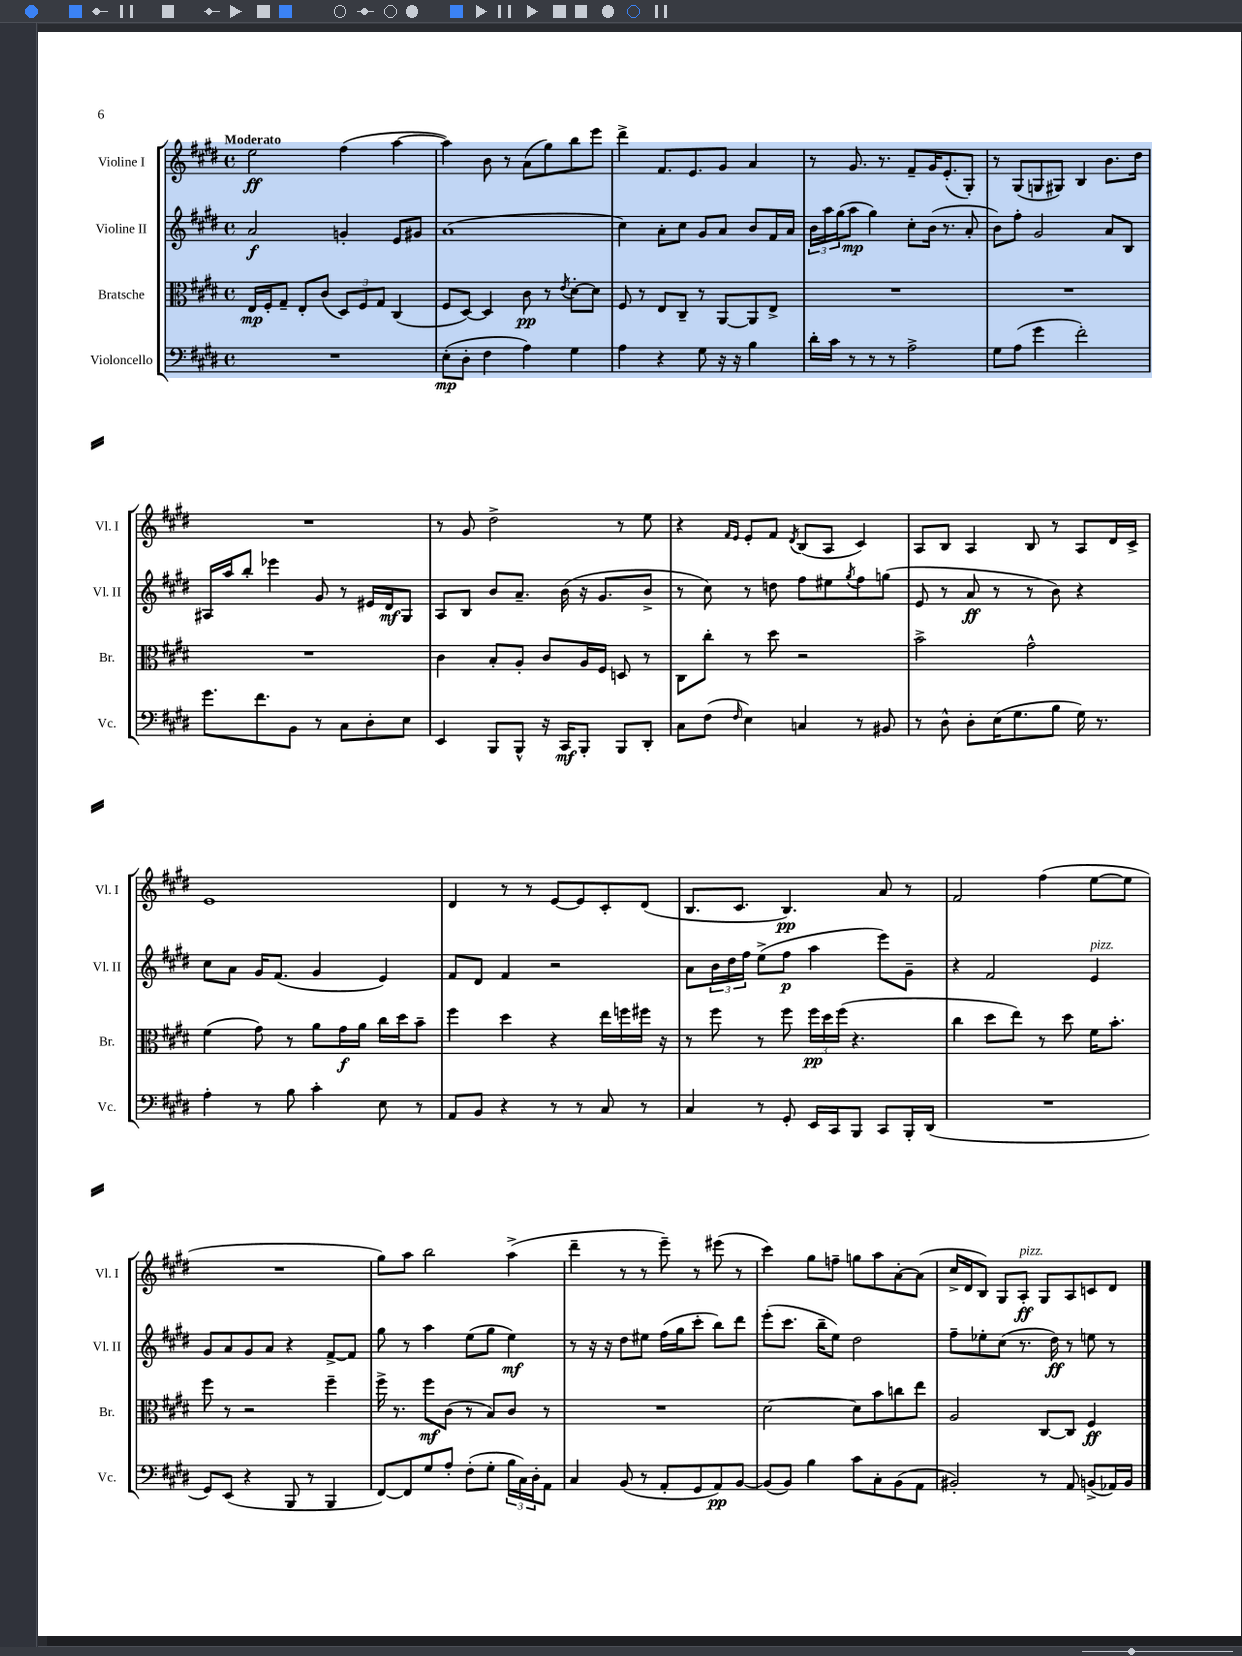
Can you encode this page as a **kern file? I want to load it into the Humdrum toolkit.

**kern	**kern	**kern	**kern
*staff4	*staff3	*staff2	*staff1
*clefF4	*clefC3	*clefG2	*clefG2
*k[f#c#g#d#]	*k[f#c#g#d#]	*k[f#c#g#d#]	*k[f#c#g#d#]
*M4/4	*M4/4	*M4/4	*M4/4
*met(c)	*met(c)	*met(c)	*met(c)
1r	16E	2a	2ee
.	16F#'	.	.
.	8G#~	.	.
.	8E'	.	.
.	(8c#	.	.
.	12D#)	4g'	(4ff#
.	12F#	.	.
.	12G#	.	.
.	(4C#	8e	[4aa
.	.	8g#	.
=	=	=	=
(8E'	8F#	(1a	4aa])
8D#'	[8D#)	.	.
4F#	4D#]	.	8b
.	.	.	8r
4A)	8c#	.	(8a
.	8r	.	8gg#)
.	8qe	.	.
4G#	[8d#'	.	8bb
.	8d#]	.	8eee
=	=	=	=
4A	8F#	4cc#)	4ddd#^
.	8r	.	.
4r	8E	8a'	8.f#
.	8C#~	8cc#	.
.	.	.	8.e
8G#	8r	8g#	.
16r	[8AA	8a	8g#
16r	.	.	.
4B	8AA]	8b	4a
.	8E^	16f#	.
.	.	16a	.
=	=	=	=
16d#'	1r	24b	8r
.	.	24aa	.
16c#	.	.	.
.	.	(24gg#	.
8r	.	8aa	8.g#
8r	.	4gg#)	.
.	.	.	8.r
8r	.	.	.
2A^	.	8cc#'	8f#~
.	.	(16b	16g#
.	.	8.r	(8.e'
.	.	8a'	8G#')
=	=	=	=
8G#	1r	8b)	8r
(8A	.	8ff#'	(8G#
4g#	.	2g#	8G
.	.	.	8G#)
2f#')	.	.	4B
.	.	8a	8.b
.	.	8B	.
.	.	.	16dd#
=	=	=	=
8.g#	1r	16A#	1r
.	.	16aa	.
.	.	8bb'	.
8.f#	.	.	.
.	.	4eee-	.
8BB	.	.	.
8r	.	8g#	.
8C#	.	8r	.
8D#'	.	16e#	.
.	.	16d#	.
8E	.	8G#	.
=	=	=	=
4EE	4c#	8A	8r
.	.	8B	8g#
8BBB	8B'	8b	2dd#^
8BBB^^	8A'	8.a~	.
16r	8c#	.	.
16CC#	.	(16b	.
8BBB'	16A	16r	.
.	16F#	8.g#	.
8BBB	8D	.	8r
8DD#'	8r	8b^	8ee
=	=	=	=
8C#	8C#	8r	4r
(8F#	8cc#'	8cc#)	.
.	.	.	16qqf#
16qqF#	.	.	16qqe
4E)	8r	8r	8e'
.	8dd#	8dd	8f#
.	.	.	8qd#
4C	2r	8ff#	(8B
.	.	8ee#	8A
.	.	8qgg#	.
8r	.	8ff#	4c#)
8BB#	.	(8gg	.
=	=	=	=
8r	2b^	8e	8A
8D#^^	.	8r	8B
8D#'	.	8a	4A
(16E	.	8r	.
8.G#	.	.	.
.	2g#^^	8r	8B
8B	.	8b)	8r
16G#)	.	4r	8A
8.r	.	.	.
.	.	.	16d#
.	.	.	16c#^
=	=	=	=
4A'	(4f#	8cc#	1e
.	.	8a	.
8r	8g#)	16g#	.
.	.	(8.f#	.
8B	8r	.	.
4c#'	8a	4g#	.
.	16g#	.	.
.	16a	.	.
8E	16cc#	4e)	.
.	16dd#	.	.
8r	8b~	.	.
=	=	=	=
8AA	4ff#	8f#	4d#
8BB	.	8d#	.
4r	4dd#	4f#	8r
.	.	.	8r
8r	4r	2r	[8e
8r	.	.	8e]
8C#	16ee	.	8c#'
.	16ff	.	.
8r	16ff#	.	(8d#
.	16r	.	.
=	=	=	=
4C#	8r	8a	8.B
.	8ff#	24b	.
.	.	24dd#	.
.	.	.	8.c#
.	.	24ff#	.
8r	8r	(8ee^	.
8GG#'	8ff#	8ff#	4.B)
16EE	24ff#	4aa	.
.	24dd#	.	.
16CC#	.	.	.
.	(24ff#	.	.
8BBB	4.r	.	.
8CC#	.	8eee)	8a
16BBB'	.	8g#~	8r
(16DD#	.	.	.
=	=	=	=
1r	4cc#	4r	2f#
.	8dd#	2f#	.
.	8ee)	.	.
.	8r	.	(4ff#
.	8dd#	.	.
.	16f#	4e	[8ee
.	8.b'	.	.
.	.	.	8ee]
=	=	=	=
8GG#)	8ff#	8g#	1r
(8EE	8r	8a	.
4r	2r	8g#	.
.	.	8a	.
8BBB	.	4r	.
8r	.	.	.
4BBB	4ff#~	[8f#^	.
.	.	8f#]	.
=	=	=	=
[8FF#)	16ff#^	8gg#	8gg#)
.	8.r	.	.
8FF#]	.	8r	8aa
8G#	8ff#	4aa	2bb
8A'	(8c#	.	.
(8F#'	8r	(8ee	.
8G#'	8B)	8gg#	.
24B	8c#	4ee)	(4aa^
24C#)	.	.	.
24D#'	.	.	.
8AA	8r	.	.
=	=	=	=
4C#	1r	8r	4ddd#~
.	.	16r	.
.	.	16r	.
(8BB	.	8dd#	8r
8r	.	8ee#	8r
8AA'	.	(16ff#	8eee~)
.	.	16gg#	.
8GG#	.	8ccc#'	8r
8AA)	.	8bb)	(8eee#
[8BB	.	8ddd#	8r
=	=	=	=
(8BB]	[2d#	(8eee'	4ccc#)
8BB)	.	8.ccc#	.
4B	.	.	8gg#
.	.	16bb~	.
.	.	8ee)	8ff~
8c#	8d#]	2dd#	8gg
8C#'	8b	.	8aa
(8BB	8cc	.	[8a'
8AA	8ee	.	(8a]
=	=	=	=
2BB#')	2A	8ff#~	16cc#^
.	.	.	16d#
.	.	8ee-'	8B)
.	.	(8cc#	8G#
.	.	8.r	8A'
8r	[8C#	.	8G#
.	.	16dd#)	.
8AA	8C#]	8r	8A
(8BB^	4F#	8ee	8c
16AA-)	.	8r	8d#
16BB	.	.	.
==	==	==	==
*-	*-	*-	*-
